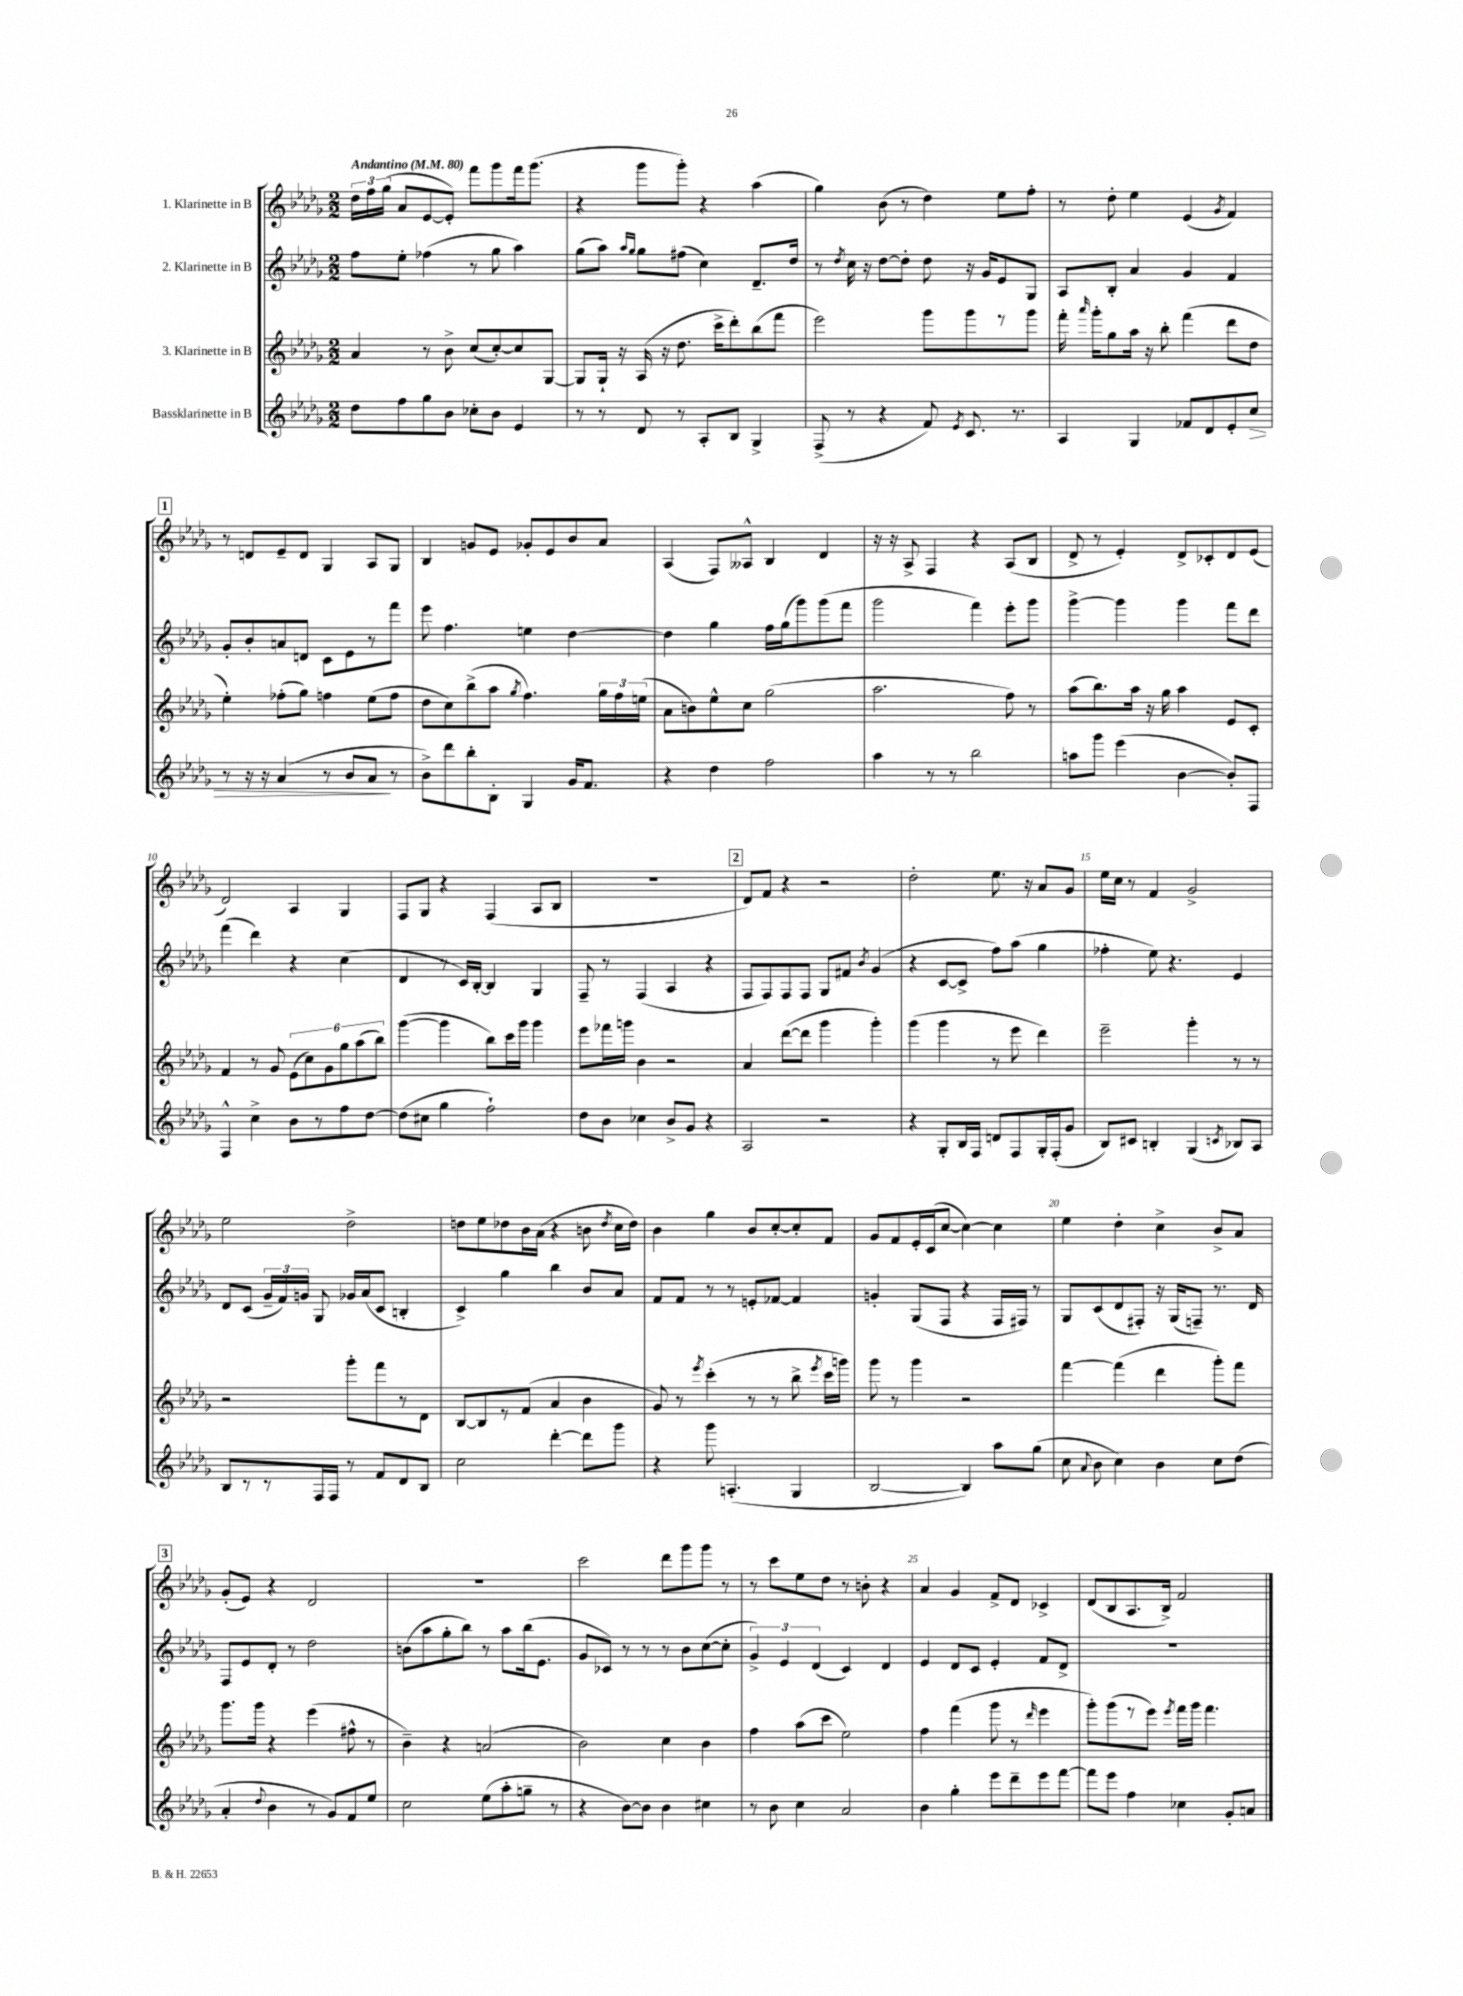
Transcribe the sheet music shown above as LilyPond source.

<<
\new StaffGroup <<
\new Staff = "s0" \with { instrumentName = "1. Klarinette in B" } {
    \clef treble \key des \major \numericTimeSignature \time 2/2 \tempo "Andantino" 4 = 80
    \autoBeamOff \tuplet 3/2 { des''16[ f''16 ges''16]( } aes'8[ ees'8~ ees'8]-.) f'''8[ ges'''8 f'''16 ges'''8.]( |
    r4 ges'''8[ ges'''8]-.) r4 aes''4( |
    ges''4) bes'8( r8 des''4) ees''8[ f''8]-. |
    r8 des''8-. ees''4 ees'4( \acciaccatura { ges'8 } f'4) |
    \mark \markup { \box "1" } r8 d'8[ ees'8-- d'8] ges4 aes8[ ges8] |
    bes4 g'8[ ees'8] ges'8[-. ees'8 bes'8 aes'8] |
    aes4( f8[) aeses8]-^ bes4 des'4 |
    r16 r16 aes8-> f4 r4 aes8[( bes8] |
    des'8-> r8 ees'4-.) des'8[-> ces'8-. des'8 ees'8]( |
    des'2) aes4 ges4 |
    f8[ ges8] r4 f4( aes8[ bes8] |
    R1 |
    \mark \markup { \box "2" } des'8[) f'8] r4 r2 |
    des''2-. ees''8. r16 aes'8[ ges'8] |
    ees''16[ c''16] r8 f'4 ges'2-> |
    ees''2 des''2-> |
    d''8[ ees''8 des''8 bes'16 aes'16]( r4 b'8 \acciaccatura { des''8 } c''16[ des''16]) |
    bes'4 ges''4 bes'8[ c''8~-. c''8-. f'8] |
    ges'8[ f'8 ees'16-. c'16( c''8]~ c''4~) c''4 |
    ees''4 des''4-. c''4-> bes'8[-> aes'8] |
    \mark \markup { \box "3" } ges'8[-.( ees'8]) r4 des'2 |
    R1 |
    c'''2 des'''8[ ges'''8 ges'''8] r8 |
    r8 c'''8[ ees''8 des''8] r8 b'8-. r4 |
    aes'4 ges'4 f'8[-> des'8] ces'4-> |
    des'8[( bes8 aes8. bes16]->) f'2 \bar "|." |
}
\new Staff = "s1" \with { instrumentName = "2. Klarinette in B" } {
    \clef treble \key des \major \numericTimeSignature \time 2/2
    \autoBeamOff f''8[ ees''8]-. fes''4( r8 ges''8 aes''4) |
    ges''8[( aes''8]) \grace { aes''16[ ges''16] } ges''8[ fis''8]( c''4) des'8.[-- des''16] |
    r8 \acciaccatura { des''8 } c''16 r16 des''8[~ des''8]-. des''8 r16 ges'16[ ees'8 ges8] |
    aes8[ bes8]-. aes'4 ges'4 f'4 |
    \mark \markup { \box "1" } ges'8[-. bes'8-. a'8 d'8] c'8[ ees'8 r8 f'''8] |
    ees'''8 f''4. e''4 des''4~ |
    des''4 ges''4 f''16[ ges''16( ges'''8) ges'''8( f'''8] |
    ges'''2 f'''4) ees'''8[-. ges'''8] |
    ges'''4~-> ges'''4 ges'''4 f'''8[ des'''8] |
    f'''4( des'''4) r4 c''4( |
    des'4 r8 c'16[) bes16]~-. bes4 ges4 |
    f8-- r8 f4( aes4 r4 |
    \mark \markup { \box "2" } f8[ f8) f8 f8] ges8[ fis'8] \acciaccatura { bes'8 } ges'4( |
    r4 c'8[~ c'8]-> f''8[) aes''8]( ges''4 |
    fes''4-. ees''8) r4. ees'4 |
    des'8[ c'8]( \tuplet 3/2 { ges'16[-- f'16) g'16] } ges8 ges'16[ aes'16( c'8] b4-. |
    c'4->) ges''4 bes''4 bes'8[ aes'8] |
    f'8[ f'8] r8 r8 e'8[-. fes'8]~ fes'4 |
    g'4-. ges8[( f8] r4 f16[ fis16]) r8 |
    ges8[ c'8( des'8 fis8]-.) r16 ges16[( f8]--) r8. des'16 |
    \mark \markup { \box "3" } f8[ ees'8 des'8]-. r8 des''2 |
    b'8[( aes''8 ges''8-. bes''8]) r8 aes''8[ bes''16( ees'8.] |
    ges'8[ ces'8]) r8 r8 r8 bes'8[ c''8~( c''8]-. |
    \tuplet 3/2 { ges'4->) ees'4 des'4( } c'4) des'4 |
    ees'4 des'8[ c'8] ees'4-. f'8[ des'8]-> |
    R1 \bar "|." |
}
\new Staff = "s2" \with { instrumentName = "3. Klarinette in B" } {
    \clef treble \key des \major \numericTimeSignature \time 2/2
    \autoBeamOff aes'4 r8 bes'8-> c''8[( c''8~-.) c''8 ges8]~ |
    ges8[ ges16]-! r16 aes16( r16 des''8. c'''16[-> des'''8-.) bes''8( f'''8] |
    ees'''2) ges'''8[ ges'''8 r8 ges'''8] |
    f'''16-. \grace { aes'''16 } ges'''16[-. ges''8 aes''16] r16 bes''8-. f'''4( des'''8[ des''8] |
    \mark \markup { \box "1" } ees''4-.) fes''8[-.( ges''8]) f''4 ees''8[( f''8] |
    des''8[ c''8) bes''8->( aes''8] \acciaccatura { ges''8 } f''4.) \tuplet 3/2 { ges''16[ f''16 e''16]( } |
    aes'8[ b'8) ees''8-^ c''8] ges''2( |
    aes''2. f''8) r8 |
    aes''8[( bes''8.) aes''16] r16 ges''16 aes''4 ees'8[ c'8]-. |
    f'4 r8 ges'8 \tuplet 6/4 { ees'8[( c''8) ges'8 ges''8 aes''8( bes''8]) } |
    ges'''4~( ges'''4 bes''8[) c'''16 ges'''16] ges'''4 |
    ees'''8[ fes'''16 g'''16] bes'4 r2 |
    \mark \markup { \box "2" } aes'4 des'''8[~( des'''8] ges'''4 ges'''4-.) |
    ges'''4( ges'''4 r8 ees'''8 des'''4) |
    ees'''2-- ges'''4-. r8 r8 |
    r2 ges'''8[-. f'''8 r8 des'8] |
    bes8[~ bes8 r8 f'8]( aes'4 bes'4 |
    ges'8) r8 \acciaccatura { ees'''8 } c'''4-.( r8 r8 bes''8-> \acciaccatura { ees'''8 } c'''16[ g'''16]) |
    ges'''8 r8 ges'''4 r2 |
    f'''4~ f'''4( des'''4 ges'''8[-.) f'''8] |
    \mark \markup { \box "3" } ges'''8.[ ges'''16] r4 ees'''4( fis''8-^ r8 |
    bes'4--) r4 a'2( |
    bes'2) c''4 bes'4 |
    f''4 aes''8[( c'''8] ees''2) |
    f''4 f'''4( ges'''8 r8 \grace { des'''16 } ees'''4 |
    ges'''8[-.) ges'''8( r8 ees'''8]) \acciaccatura { ees'''8 } f'''16[ ges'''16] f'''4. \bar "|." |
}
\new Staff = "s3" \with { instrumentName = "Bassklarinette in B" } {
    \clef treble \key des \major \numericTimeSignature \time 2/2
    \autoBeamOff des''8[ f''8 ges''8 bes'8] ces''8[-. bes'8] ees'4 |
    r8 r8 des'8 r8 aes8[-. bes8] ges4-> |
    f8->( r8 r4 f'8) \acciaccatura { ees'8 } c'8. r8. |
    aes4 ges4 fes'8[ des'8 ees'8-. c''8]\> |
    \mark \markup { \box "1" } r8 r16 r16 aes'4( r8 bes'8[ aes'8]\! r8 |
    bes'8[->) des'''8 bes''8-. bes8]-. ges4 ges'16[ f'8.] |
    r4 des''4 f''2 |
    aes''4 r8 r8 bes''2 |
    a''8[ ges'''8] ees'''4( bes'4~ bes'8[-.) f8] |
    f4-^ c''4-> bes'8[ r8 f''8 des''8]~ |
    des''8[( cis''8] ges''4 f''2-!) |
    des''8[ bes'8] ces''4 bes'8[-> ges'8] r4 |
    \mark \markup { \box "2" } aes2 r2 |
    r4 ges8[-. bes16 f16] d'8[ f8 ges16-. f16-.( ges'8] |
    bes8[) cis'8] b4-. ges4( \acciaccatura { c'8 } bes8[) aes8] |
    bes8[ r8 r8 f16 f16] r8 f'8[ des'8 bes8] |
    c''2 des'''4~-. des'''8[ ges'''8] |
    r4 ges'''8 a4.-.( ges4 |
    bes2~ bes4) aes''8[ ges''8]( |
    c''8 \appoggiatura { aes'8 } bes'8 c''4) bes'4 c''8[ des''8]( |
    \mark \markup { \box "3" } aes'4-. \appoggiatura { des''8 } bes'4 r8 ges'8[) f'8 ees''8] |
    c''2 ees''8[( aes''8-. g''8]-- r8 |
    r4 bes'8[~) bes'8] bes'4 cis''4 |
    r8 bes'8 c''4 aes'2 |
    bes'4 ges''4-. ees'''8[ des'''8-- ees'''8 f'''8]~ |
    f'''8[ ees'''8] f''4 ces''4 ges'8[-. a'8] \bar "|." |
}
>>
>>
\layout { \context { \Score \override BarNumber.break-visibility = ##(#f #t #t) barNumberVisibility = #(every-nth-bar-number-visible 5) } }
